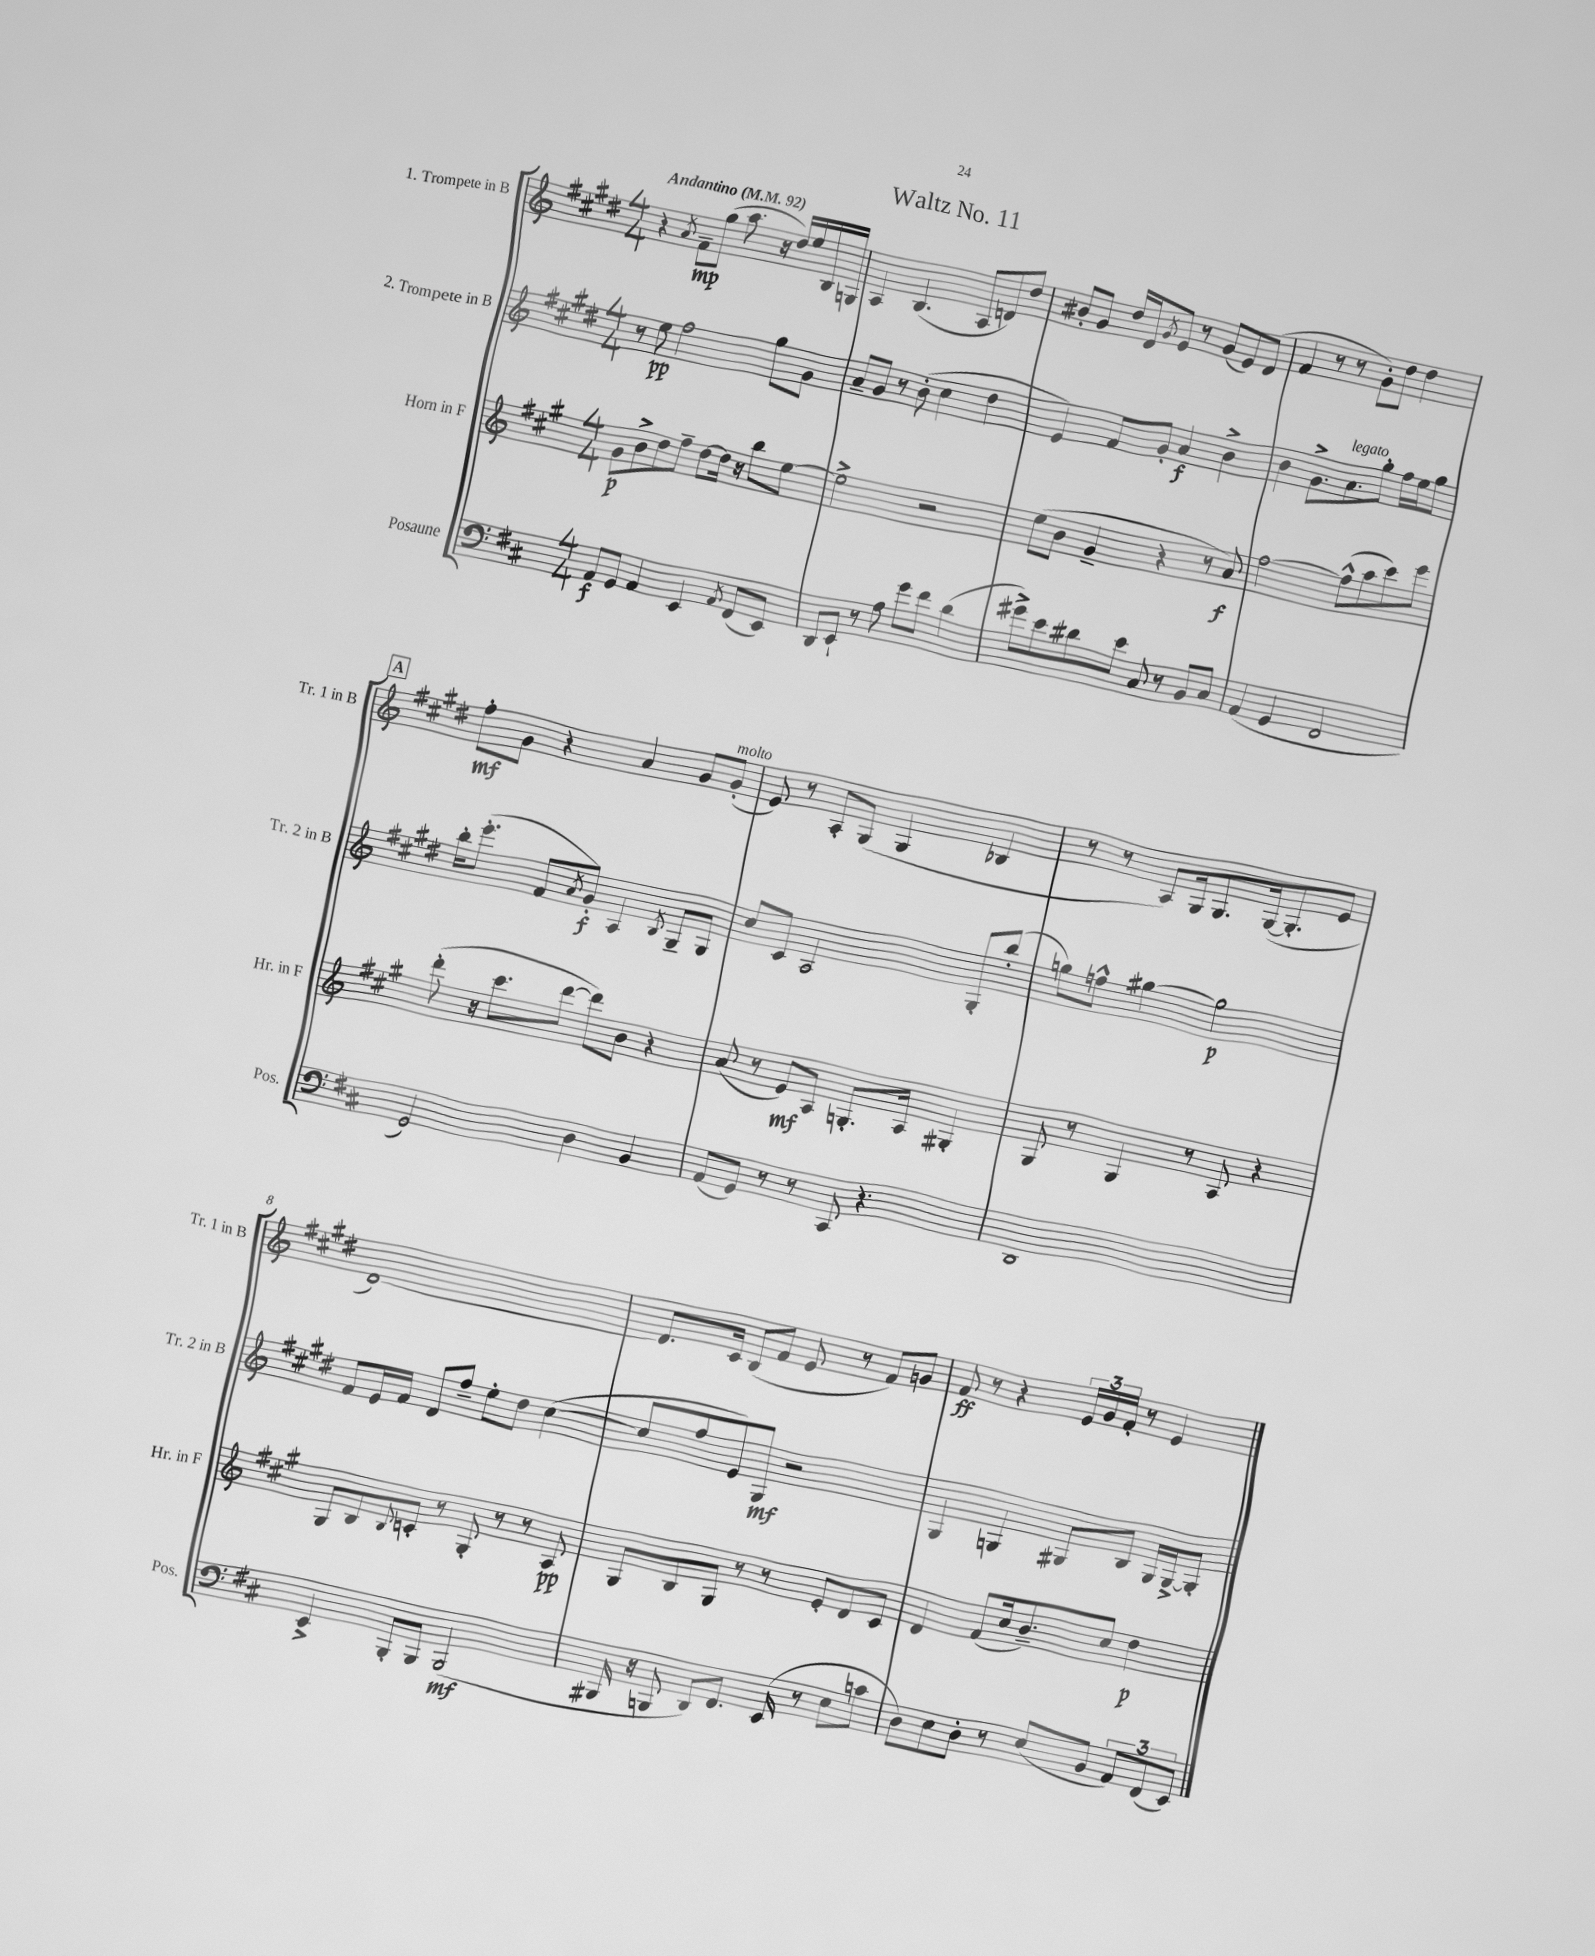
\header { title = "Waltz No. 11" }
<<
\new StaffGroup <<
\new Staff = "s0" \with { instrumentName = "1. Trompete in B" shortInstrumentName = "Tr. 1 in B" } {
    \clef treble \key e \major \numericTimeSignature \time 4/4 \tempo "Andantino" 4 = 92
    r4 \acciaccatura { a'8 } fis'8--\mp gis''8( a''8. r16 dis''16) e''16 b16 g16 |
    a4 b4.( a8 d'8) dis''8 |
    bis'8-. gis'8 dis''16 dis'16 \acciaccatura { gis'8 } e'8 r8 gis'8( e'8) dis'8( |
    fis'4 r8 r8 gis'8-.) dis''8 dis''4 |
    \mark \markup { \box "A" } fis''8-.\mf gis'8 r4 a'4 gis'8 gis'8-.^\markup { \italic "molto" }( |
    e'8) r8 a8-. gis8( gis4 bes4 |
    r8 r8 a8) gis16 gis8. gis16~( gis8.-. e'8 |
    dis'1~) |
    dis'8. cis'16 b8( fis'8 e'8 r8 fis'8) g'8 |
    fis'8\ff r8 r4 \tuplet 3/2 { e'16 gis'16 fis'16-. } r8 e'4 \bar "|." |
}
\new Staff = "s1" \with { instrumentName = "2. Trompete in B" shortInstrumentName = "Tr. 2 in B" } {
    \clef treble \key e \major \numericTimeSignature \time 4/4
    r8 e''8\pp fis''2 gis''8 gis'8 |
    a'8-- gis'8 r8 b'8-.( cis''4 dis''4 |
    e'4) fis'8 gis'8-. a'4\f b'4-> |
    b'4 gis'8.-> a'8.^\markup { \italic "legato" } gis''8-. fis''16 e''16 gis''8 |
    \mark \markup { \box "A" } b''16-. e'''8.-.( fis'8 \acciaccatura { a'8 } gis'8-.\f) a4 \acciaccatura { b8 } gis8-- gis8 |
    cis''8 cis'8 a2 gis8-. b''8-.( |
    g''8) f''8-^ gis''4~ gis''2\p |
    fis'8 e'16 fis'16 dis'8 fis''8-- e''8-. dis''8 cis''4~( |
    cis''8 fis''8 e'8) gis8\mf r2 |
    gis4 g4 gis8 b8 gis16 gis16~-> gis8-. \bar "|." |
}
\new Staff = "s2" \with { instrumentName = "Horn in F" shortInstrumentName = "Hr. in F" } {
    \clef treble \key a \major \numericTimeSignature \time 4/4
    gis'8\p b'8-> d''8 fis''8-- d''8~ d''16 r16 b''8 e''8~ |
    e''2-> r2 |
    e''8( b'8 gis'4-- r4 r8 a'8\f) |
    fis''2~ fis''8-^( a''8 cis'''8) e'''8 |
    \mark \markup { \box "A" } d'''8-.( r16 cis'''8. d'''8~ d'''8) b'8 r4 |
    a'8( r8 e'8\mf) a8 g8.-. a16 gis4-. |
    gis8 r8 gis4 r8 a8 r4 |
    gis8 b8 \appoggiatura { b8 } c'8-. r8 gis8-. r8 r8 a8\pp |
    gis8 b8 gis8 r8 r8 e'8-. d'8 cis'8 |
    d'4 fis'8( cis''16 b'8.--) cis''8 d''4\p \bar "|." |
}
\new Staff = "s3" \with { instrumentName = "Posaune" shortInstrumentName = "Pos." } {
    \clef bass \key d \major \numericTimeSignature \time 4/4
    a,8\f g,8 a,4 e,4 \acciaccatura { a,8 } fis,8( e,8) |
    d,8 e,8-! r8 a8 g'8 fis'8 d'4( |
    gis'8->) e'8 dis'8 e'8 cis8 r8 b,8 cis8 |
    a,4( g,4 fis,2 |
    \mark \markup { \box "A" } g,2) d4 b,4 |
    a,8( g,8) r8 r8 cis,8 r4. |
    d,1 |
    e,4-> b,,8-. b,,8 b,,2\mf( |
    bis,,16 r16 b,,8 d,8) fis,8. e,16( r8 e8 c'8 |
    d8) e8 d8-. r8 e8( b,8 \tuplet 3/2 { a,8) fis,8( e,8) } \bar "|." |
}
>>
>>
